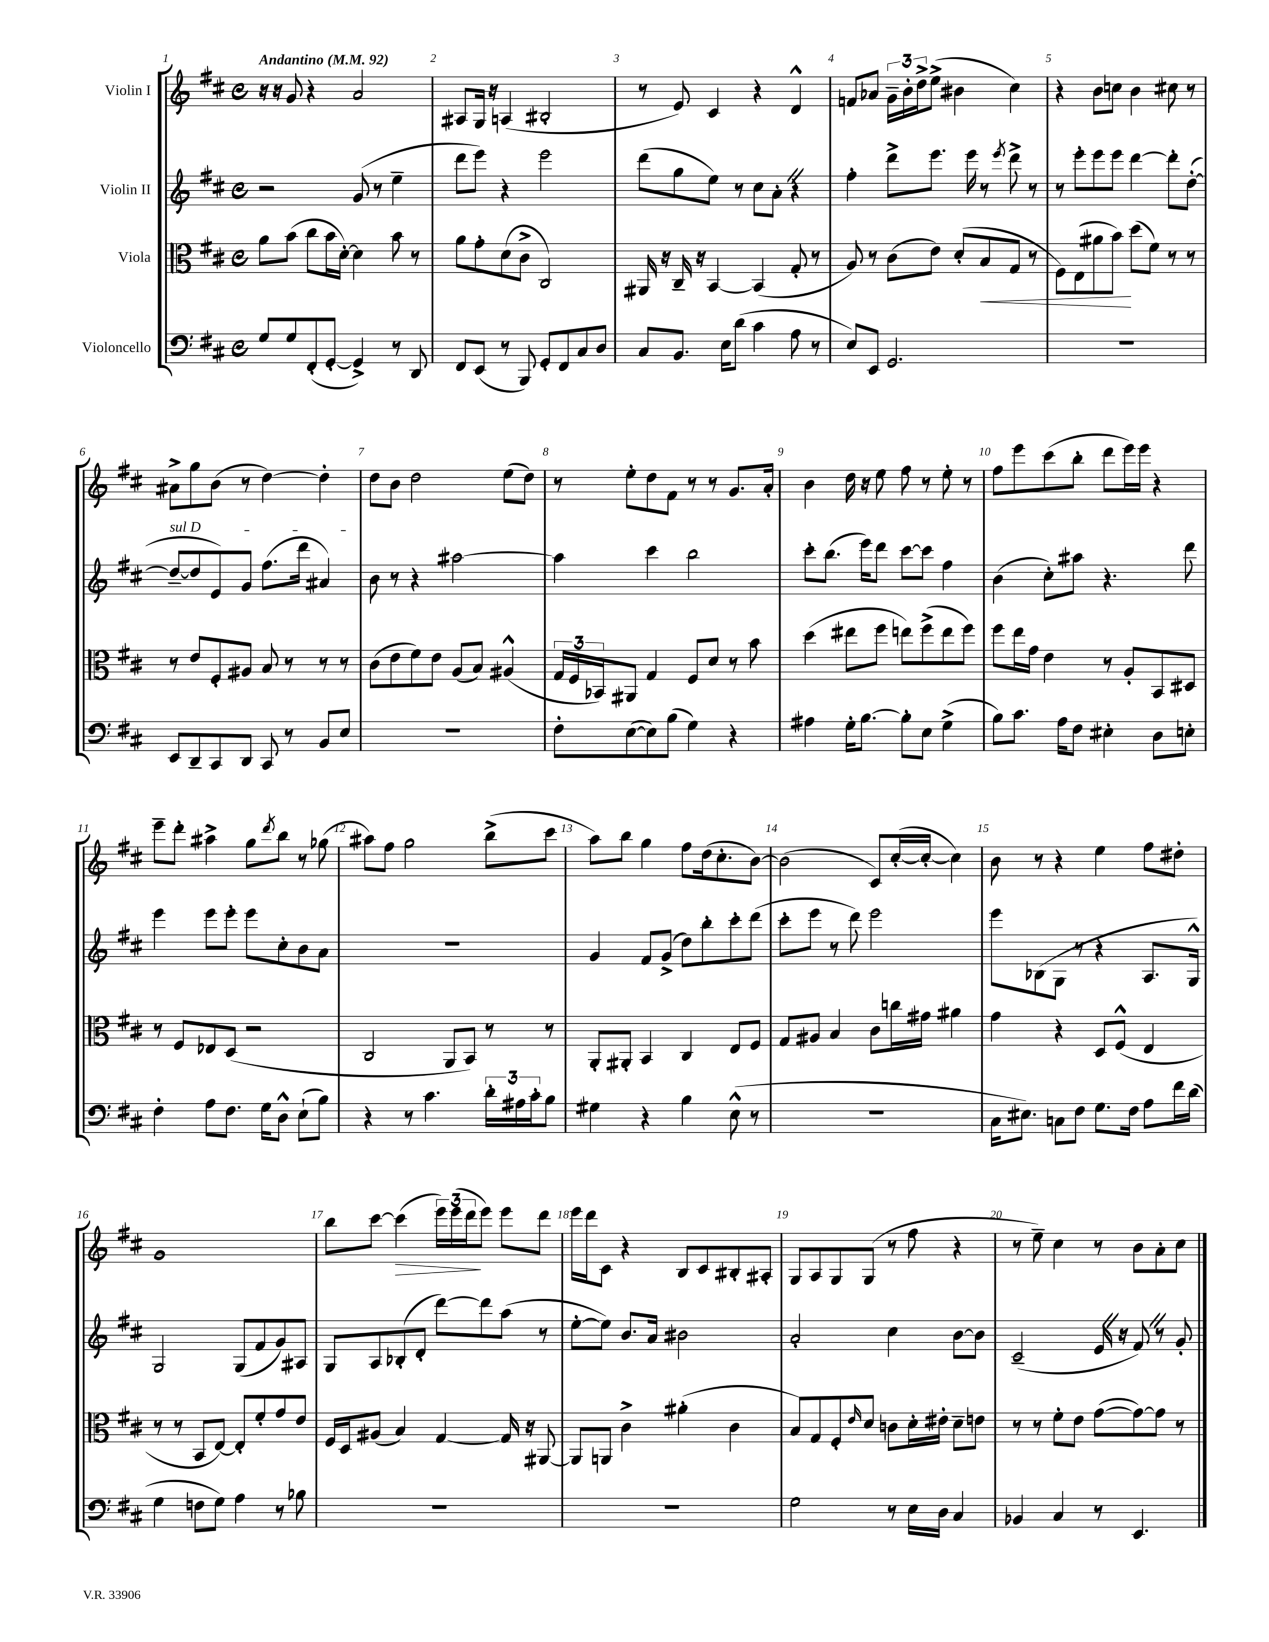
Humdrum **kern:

**kern	**kern	**kern	**kern
*staff4	*staff3	*staff2	*staff1
*clefF4	*clefC3	*clefG2	*clefG2
*k[f#c#]	*k[f#c#]	*k[f#c#]	*k[f#c#]
*M4/4	*M4/4	*M4/4	*M4/4
*met(c)	*met(c)	*met(c)	*met(c)
*MM92	*MM92	*MM92	*MM92
8G	8a	2r	16r
.	.	.	16r
8G	(8b	.	8g
(8FF#'	8cc#	.	4r
[8GG'	16b	.	.
.	[16d')	.	.
4GG^])	4d]	(8g	2a
.	.	8r	.
8r	8b	4ee~	.
8DD	8r	.	.
=	=	=	=
8FF#	8a	8ddd	8A#
(8EE	8g'	8eee)	16G
.	.	.	16r
8r	(8d	4r	(4A
8BBB)	8c#^	.	.
8GG'	2C#)	2eee	2B#'
8FF#	.	.	.
8C#	.	.	.
8D	.	.	.
=	=	=	=
8C#	16AA#	(8ddd	8r
.	16r	.	.
8.BB	16C#~	8gg	8e)
.	16r	.	.
.	[4BB	8ee)	4c#
16E	.	.	.
(8d	.	8r	.
4c#	(4BB]	8cc#	4r
.	.	8a'	.
8A	8G'	4r	4d^^
8r	8r	.	.
=	=	=	=
8E)	8A)	4ff#'	8f
8EE	8r	.	8a-
2.GG	(8c#	8ddd^	24g~
.	.	.	24b'
.	.	.	24dd^
.	8e)	8.eee	(8ee^
.	(8d'	.	4b#
.	.	16eee	.
.	8B	8r	.
.	.	8qeee	.
.	8G	8ddd^	4cc#)
.	8r	8r	.
=	=	=	=
1r	8F#)	8r	4r
.	(8E	8eee'	.
.	8a#	8eee	8b
.	8b)	8eee	8cc
.	(8dd	[4ddd	4b
.	8f#)	.	.
.	8r	8ddd']	8cc#
.	8r	([8dd'	8r
=	=	=	=
8EE	8r	8dd~_	8a#^
8DD~	8e	8dd]	8gg
8CC#	8F#'	8e)	(8b
8DD	8A#	8g	8r
8CC#	8B	(8.ff#	[4dd)
8r	8r	.	.
.	.	16ddd	.
8BB	8r	4a#)	4dd']
8E	8r	.	.
=	=	=	=
1r	(8c#	8b	8dd
.	8e	8r	8b
.	8f#)	4r	2dd
.	8e	.	.
.	(8A	[2aa#	.
.	8B)	.	.
.	(4A#^^	.	(8ee
.	.	.	8dd)
=	=	=	=
8F#'	24G	4aa#]	8r
.	24F#	.	.
.	24BB-)	.	.
([8E	8AA#	.	8ee'
8E])	4G	4ccc#	8dd
(8B	.	.	8f#
4G)	8F#	2bb	8r
.	8d	.	8r
4r	8r	.	8.g
.	8b	.	.
.	.	.	16a'
=	=	=	=
4A#	(4dd	8ccc#'	4b
.	.	(8.bb	.
16G'	8ee#	.	16dd
[8.B	.	16eee)	16r
.	8ff#	8ddd	8ee
8B']	8ee)	[8ccc#	8ff#
8E	(8ff#^	8ccc#]	8r
(4G^	8ee	4ff#	8ee'
.	8ff#)	.	8r
=	=	=	=
8B)	8ff#	(4b	8ff#
8.c#	16ee	.	8eee
.	16g	.	.
.	4e	8cc#')	(8ccc#
16A	.	.	.
8F#	.	8aa#	8bb'
4E#'	8r	4.r	8ddd
.	8A'	.	16eee)
.	.	.	16eee
8D	8BB	.	4r
8E'	8D#	8ddd	.
=	=	=	=
4F#'	8r	4eee	8eee~
.	8F#	.	8ddd'
8A	8E-	8eee	4aa#^
8.F#	(8D	8eee'	.
.	2r	8eee	8gg
16G	.	.	.
.	.	.	8qddd
8D^^	.	8cc#'	8bb
(8E`	.	8b	8r
8B)	.	8a	(8gg-
=	=	=	=
4r	2C#	1r	8aa#)
.	.	.	8ff#
8r	.	.	2gg
4.c#	.	.	.
.	8AA	.	.
.	8BB)	.	.
24d'	8r	.	(8bb^
24A#	.	.	.
24c#'	.	.	.
8B	8r	.	8ccc#
=	=	=	=
4G#	8AA'	4g	8aa)
.	8AA#'	.	8bb
4r	4BB	8f#	4gg
.	.	(8g^	.
4B	4C#	8dd)	8ff#
.	.	8bb'	(16dd
.	.	.	8.cc#'
(8E^^	8E	8ccc#'	.
8r	8F#	(8ddd	[8b)
=	=	=	=
1r	8G	8ccc#'	(2b]
.	8A#	8eee	.
.	4B	8r	.
.	.	8ddd)	.
.	8c#	2eee	8c#)
.	16cc	.	([16cc#'
.	16g#	.	16cc#'_
.	4a#	.	4cc#])
=	=	=	=
16C#	4g	8eee	8b
8.E#)	.	.	.
.	.	(8B-	8r
8C	4r	8G	4r
8F#	.	8r	.
8.G	8D	4r	4ee
.	(8F#^^	.	.
16F#	.	.	.
8A	4E	8.A	8ff#
16f#	.	.	8dd#'
(16d	.	16G^^)	.
=	=	=	=
4G	8r	2G	1g
.	8r	.	.
8F	8BB	.	.
8G)	[8E)	.	.
4A	8E']	(8G	.
.	8f#'	8f#	.
8r	8g	8g)	.
8B-	8e	8A#	.
=	=	=	=
1r	16F#	8G	8bb
.	16D	.	.
.	(8A#	8A	[8ccc#
.	4B)	(8B-'	(4ccc#]
.	.	8d'	.
.	[4G	[8ddd)	24eee)
.	.	.	(24eee
.	.	.	24ddd
.	.	8ddd]	8eee)
.	16G]	(8aa	8eee
.	16r	.	.
.	[8AA#	8r	8ddd
=	=	=	=
1r	8AA#]	[8ee'	16eee
.	.	.	16ddd
.	8AA	8ee])	8c#
.	4c#^	8.b	4r
.	.	16a	.
.	(4a#'	2b#	8B
.	.	.	8c#
.	4c#	.	8B#'
.	.	.	8A#'
=	=	=	=
2G	8B)	2a'	8G
.	8G	.	8A
.	8F#'	.	8G
.	16qqe	.	.
.	8d	.	(8G
8r	8c	4cc#	8r
16E	16d'	.	8ff#
16D	16e#'	.	.
4C#	8d~	[8b	4r
.	8e	8b]	.
=	=	=	=
4BB-	8r	(2c#~	8r
.	8r	.	8ee~)
4C#	8f#'	.	4cc#
.	8e	.	.
8r	([8g	16e	8r
.	.	16r	.
4.EE	8g_)	8f#)	8b
.	8g]	8r	8a'
.	8r	8g'	8cc#
==	==	==	==
*-	*-	*-	*-
